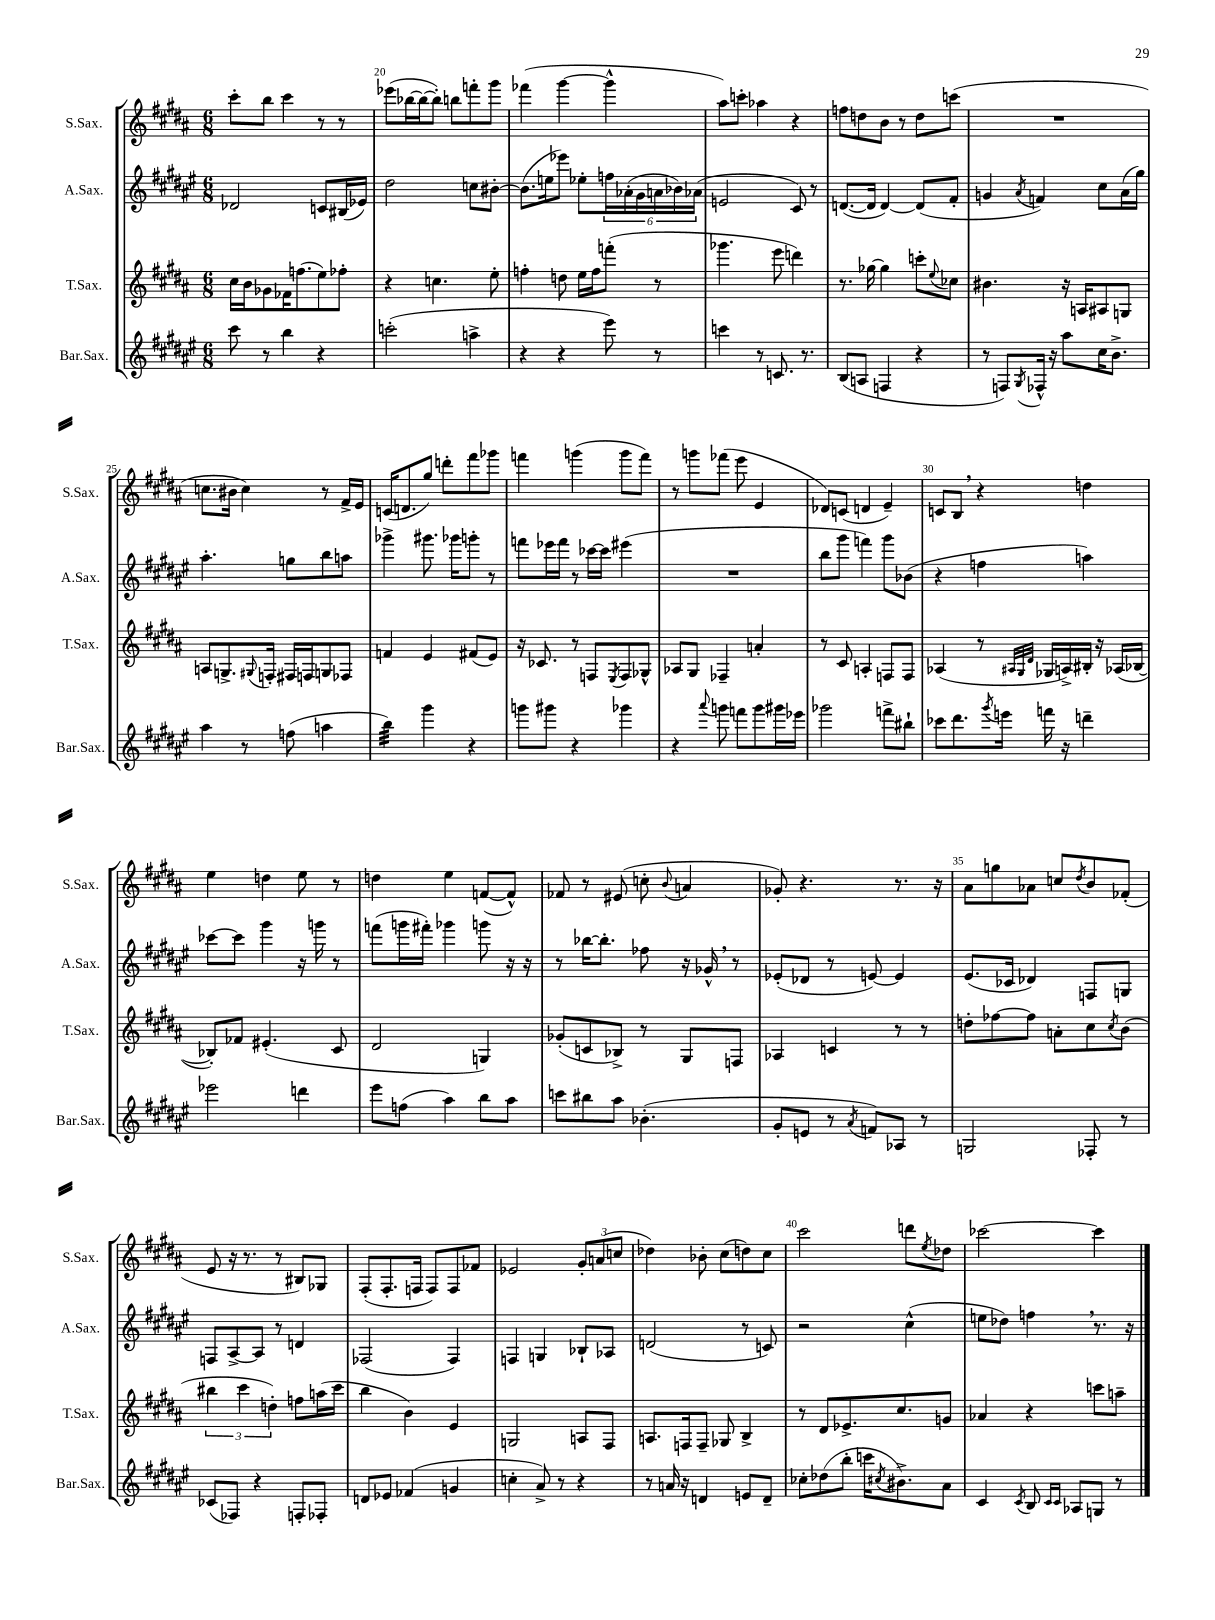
<<
\new StaffGroup <<
\new Staff = "s0" \with { instrumentName = "S.Sax." shortInstrumentName = "S.Sax." } {
    \clef treble \key b \major \numericTimeSignature \time 6/8
    cis'''8-. b''8 cis'''4 r8 r8 |
    ees'''8( bes''16~ bes''16~ bes''8-.) b''8 f'''8-. gis'''8 |
    fes'''4( gis'''4~ gis'''4-^ |
    ais''8) c'''8-. aes''4 r4 |
    f''8 d''8 b'8 r8 d''8 c'''8( |
    R2. |
    c''8. bis'16 c''4) r8 fis'16-> e'16 |
    c'16( d'8. gis''8) d'''8-. fis'''8 ges'''8 |
    f'''4 g'''4( g'''8 f'''8) |
    r8 g'''8 fes'''8( e'''8 e'4 |
    des'8) c'8( d'4 e'4--) |
    c'8 b8 \breathe r4 d''4 |
    e''4 d''4 e''8 r8 |
    d''4 e''4 f'8~( f'8-^) |
    fes'8 r8 eis'8( c''8-. \appoggiatura { b'8 } a'4 |
    ges'8-.) r4. r8. r16 |
    ais'8 g''8 aes'8 c''8 \acciaccatura { dis''8 } b'8 fes'8-.( |
    e'8 r16 r8. r8 bis8) ges8 |
    fis8-.( fis8.-. f16 f8) f8 fes'8 |
    ees'2 \tuplet 3/2 { gis'8-. a'8( c''8 } |
    des''4) bes'8-. cis''8( d''8) cis''8 |
    cis'''2 d'''8 \acciaccatura { e''8 } des''8 |
    ces'''2~ ces'''4 \bar "|." |
}
\new Staff = "s1" \with { instrumentName = "A.Sax." shortInstrumentName = "A.Sax." } {
    \clef treble \key fis \major \numericTimeSignature \time 6/8
    des'2 c'8 bis16( ees'16) |
    dis''2 c''8 bis'8~-. |
    bis'8.( e''16 ees'''8) ees''8-. \tuplet 6/4 { f''16 aes'16-.( gis'16 a'16 bes'16) aes'16( } |
    e'2 cis'8) r8 |
    d'8.~( d'16 d'4~) d'8( fis'8-. |
    g'4 \acciaccatura { ais'8 } f'4) cis''8 ais'16( gis''16) |
    ais''4.-. g''8 b''8 a''8 |
    ges'''4-> gis'''8. ges'''16 g'''8-. r8 |
    f'''8 ees'''16 f'''16 r8 ces'''16~ ces'''16 eis'''4( |
    R2. |
    b''8 gis'''8 f'''4) gis'''8 bes'8( |
    r4 f''4 a''4) |
    ces'''8~ ces'''8 gis'''4 r16 g'''16 r8 |
    f'''8( g'''16 fis'''16-.) ges'''4 g'''8 r16 r16 |
    r8 bes''16~ bes''8.-. fes''8 r16 ges'16-^ \breathe r8 |
    ees'8-.( des'8 r8 e'8~) e'4 |
    eis'8.( ces'16 des'4) f8 g8 |
    f8 ais8~-> ais8 r8 d'4 |
    fes2( fes4) |
    f4 g4 bes8-! aes8 |
    d'2( r8 c'8) |
    r2 cis''4-^( |
    e''8 des''8) f''4 \breathe r8. r16 \bar "|." |
}
\new Staff = "s2" \with { instrumentName = "T.Sax." shortInstrumentName = "T.Sax." } {
    \clef treble \key b \major \numericTimeSignature \time 6/8
    cis''16 b'16 ges'8 fes'16 f''8.( e''8) fes''8-. |
    r4 c''4. e''8-. |
    f''4-. d''8 e''16 f''16 f'''8-.( r8 |
    ges'''4. e'''8 d'''4) |
    r8. ges''16~ ges''4 c'''8-. \appoggiatura { e''8 } ces''8 |
    bis'4. r16 a16 ais8 g8 |
    a8 g8.-> \appoggiatura { gis8 } f16-. fis16 f16 g8 fes8 |
    f'4 e'4 fis'8( e'8) |
    r16 ces'8. r8 f8 \acciaccatura { e8 } f8 ges8-^ |
    aes8 gis8 fes4-- a'4-. |
    r8 cis'8 a4-. f8 f8 |
    aes4( r8 \grace { ais32 gis32 dis'32 } ges16 a16->) bis16-. r16 aes16( bes16~ |
    bes8-.) fes'8 eis'4.-.( cis'8 |
    dis'2 g4) |
    ges'8-.( c'8 bes8->) r8 gis8 f8 |
    aes4 c'4 r8 r8 |
    d''8-. fes''8~ fes''8 a'8-. cis''8 \acciaccatura { cis''8 } b'8( |
    \tuplet 3/2 { bis''4 cis'''4 d''4-.) } f''8 a''16( cis'''16 |
    b''4 b'4) e'4 |
    g2 a8 fis8 |
    a8. f16 f8-- ges8 b4-> |
    r8 dis'8 ees'8.-> cis''8. g'8 |
    aes'4 r4 c'''8 a''8-- \bar "|." |
}
\new Staff = "s3" \with { instrumentName = "Bar.Sax." shortInstrumentName = "Bar.Sax." } {
    \clef treble \key fis \major \numericTimeSignature \time 6/8
    cis'''8 r8 b''4 r4 |
    c'''2-.( a''4-> |
    r4 r4 eis'''8) r8 |
    c'''4 r8 c'8. r8. |
    b8( a8 f4 r4 |
    r8 f8) \acciaccatura { gis8 } fes16-^ r16 ais''8 cis''16 b'8.-> |
    ais''4 r8 f''8( a''4 |
    b''4:32) gis'''4 r4 |
    g'''8 gis'''8 r4 ges'''4 |
    r4 \appoggiatura { ais'''8 } g'''8 f'''8 g'''8 gis'''16 ees'''16 |
    ges'''2 f'''8-> bis''8-! |
    ces'''8 dis'''8. \acciaccatura { gis'''8 } e'''16 f'''16 r16 d'''4-- |
    ees'''2 d'''4 |
    eis'''8 f''8( ais''4) b''8 ais''8 |
    c'''8 bis''8 ais''8 bes'4.-.( |
    gis'8-. e'8 r8 \acciaccatura { ais'8 } f'8) aes8 r8 |
    g2 fes8-. r8 |
    ces'8( fes8) r4 f8-. fes8-. |
    d'8 ees'8 fes'4( g'4 |
    c''4-. ais'8->) r8 r4 |
    r8 a'16 r16 d'4 e'8 d'8-- |
    ces''8-. des''8( b''8-. c'''16 \acciaccatura { cis''8 } bis'8.->) ais'8 |
    cis'4 \acciaccatura { cis'8 } b8 \grace { cis'16 cis'16 } aes8 g8 r8 \bar "|." |
}
>>
>>
\layout { \context { \Score currentBarNumber = #19 \override BarNumber.break-visibility = ##(#f #t #t) barNumberVisibility = #(every-nth-bar-number-visible 5) } }
